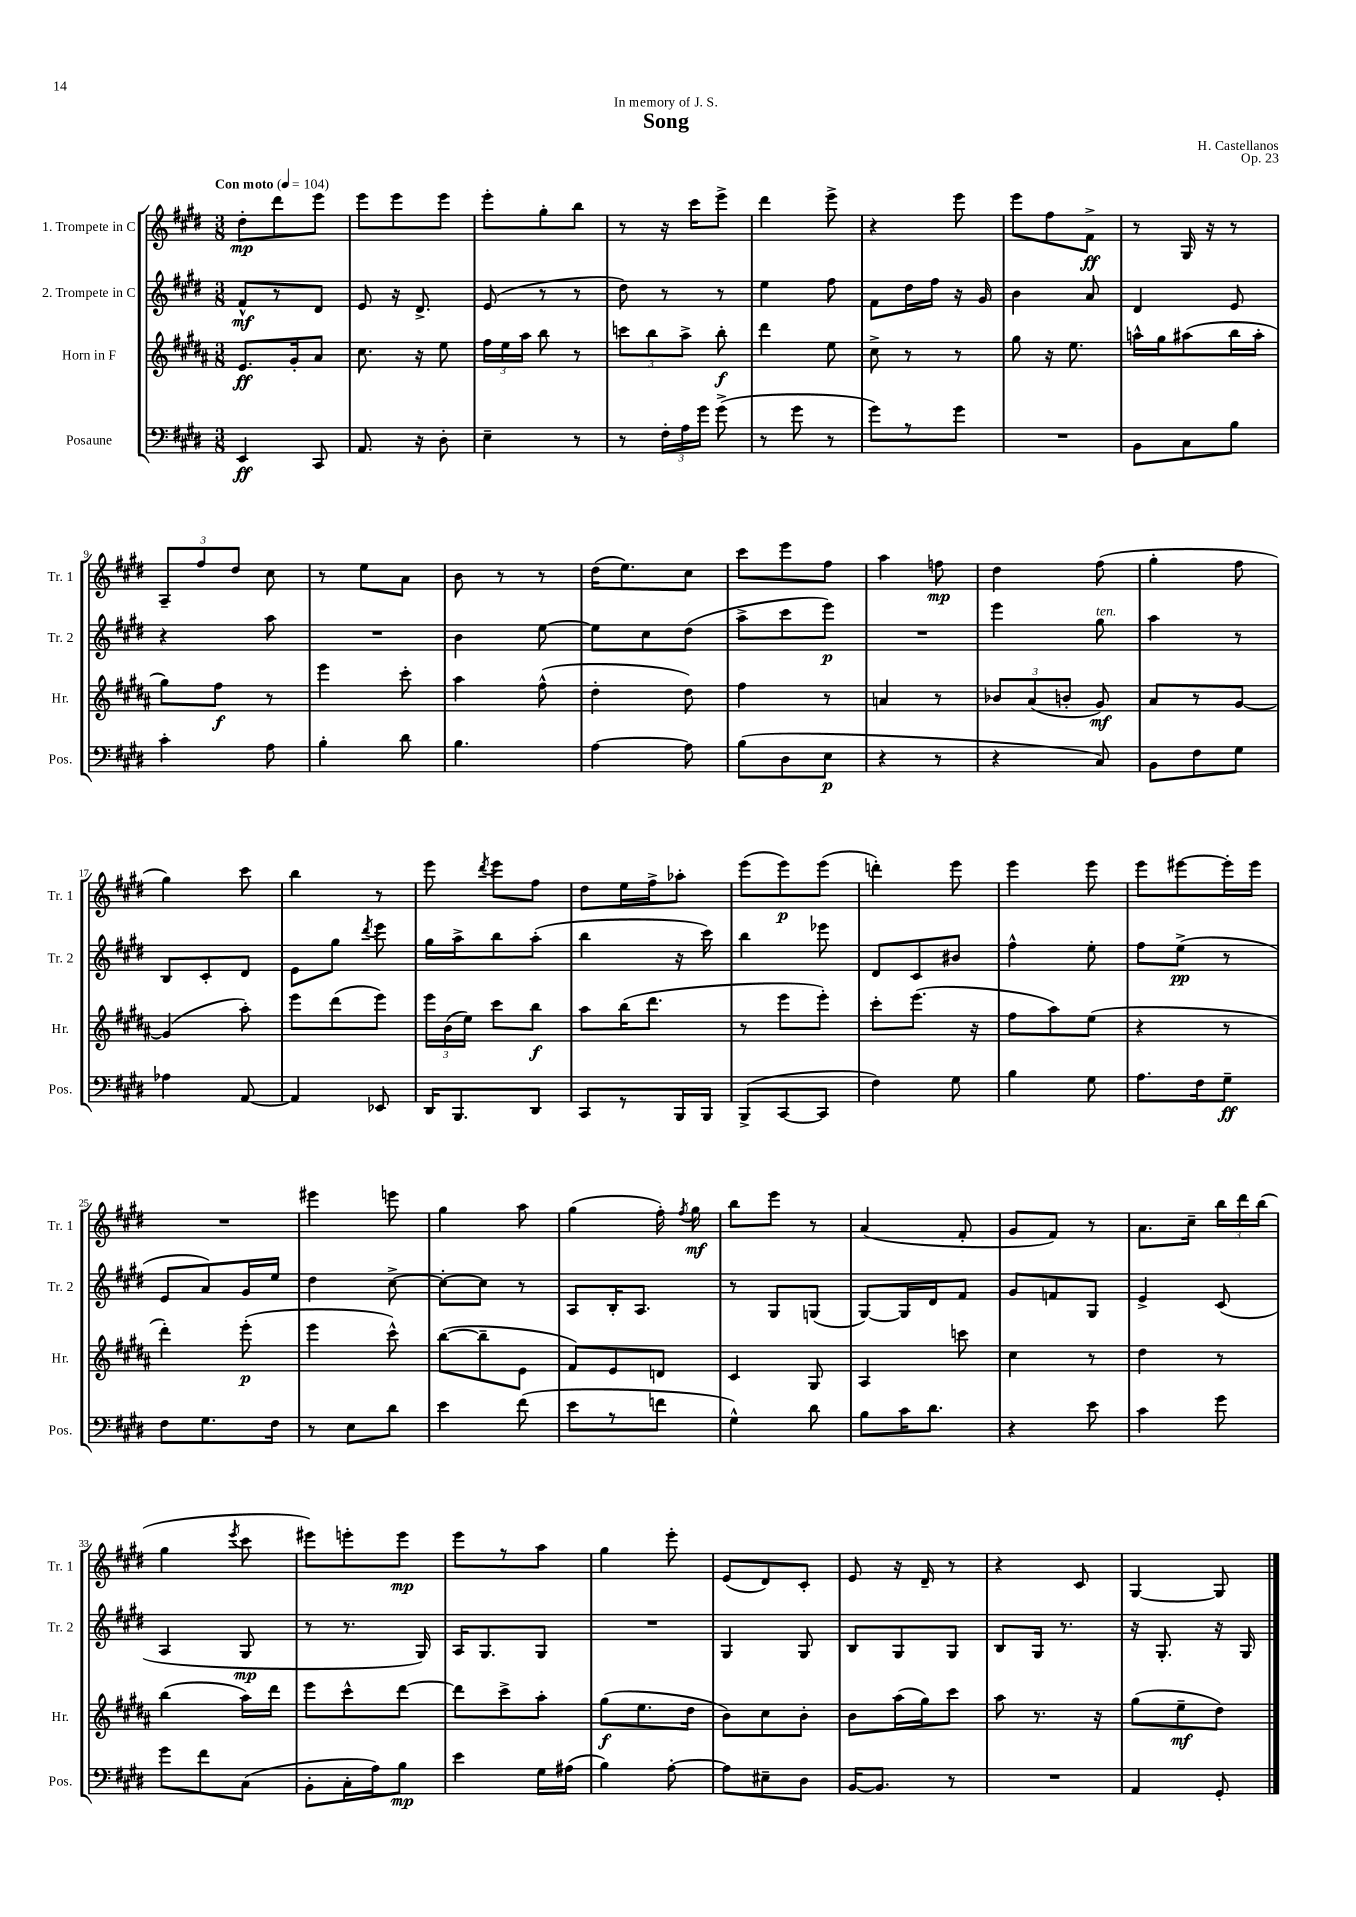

**kern	**kern	**kern	**kern
*staff4	*staff3	*staff2	*staff1
*clefF4	*clefG2	*clefG2	*clefG2
*k[f#c#g#d#]	*k[f#c#g#d#a#]	*k[f#c#g#d#]	*k[f#c#g#d#]
*M3/8	*M3/8	*M3/8	*M3/8
*MM104	*MM104	*MM104	*MM104
4EE	8.e	8f#^^	8dd#'
.	.	8r	8ddd#
.	16g#'	.	.
8CC#	8a#	8d#	8eee
=	=	=	=
8.AA	8.cc#	8e	8eee
.	.	16r	8eee
16r	16r	8.d#^	.
8D#'	8ee	.	8eee
=	=	=	=
4E~	24ff#	(8e	8eee'
.	24ee	.	.
.	24aa#	.	.
.	8bb	8r	8gg#'
8r	8r	8r	8bb
=	=	=	=
8r	12ccc	8dd#)	8r
.	12bb	.	.
24F#'	.	8r	16r
24A	12aa#^	.	.
.	.	.	16ccc#
24g#	.	.	.
(8g#^	8bb'	8r	8eee^
=	=	=	=
8r	4ddd#	4ee	4ddd#
8g#	.	.	.
8r	8ee	8ff#	8eee^
=	=	=	=
8g#)	8cc#^	8f#	4r
8r	8r	16dd#	.
.	.	16ff#	.
8g#	8r	16r	8eee
.	.	16g#	.
=	=	=	=
4.r	8gg#	4b	8eee
.	16r	.	8ff#
.	8.ee	.	.
.	.	8a	8f#^
=	=	=	=
8BB	16aa^^	4d#	8r
.	16gg#	.	.
8C#	(8aa#	.	16G#
.	.	.	16r
8B	16bb	8e	8r
.	16aa#'	.	.
=	=	=	=
4c#'	8gg#)	4r	12A~
.	.	.	12ff#
.	8ff#	.	.
.	.	.	12dd#
8A	8r	8aa	8cc#
=	=	=	=
4B'	4eee	4.r	8r
.	.	.	8ee
8d#	8ccc#'	.	8a
=	=	=	=
4.B	4aa#	4b	8b
.	.	.	8r
.	(8ff#^^	[8ee	8r
=	=	=	=
[4A	4dd#'	8ee]	(16dd#
.	.	.	8.ee)
.	.	8cc#	.
8A]	8dd#)	(8dd#	8cc#
=	=	=	=
(8B	4ff#	8aa^	8ccc#
8D#	.	8ccc#	8eee
8E	8r	8eee)	8ff#
=	=	=	=
4r	4a	4.r	4aa
8r	8r	.	8ff
=	=	=	=
4r	12b-	4eee	4dd#
.	(12a#	.	.
.	12b'	.	.
8C#)	8g#)	8gg#	(8ff#
=	=	=	=
8BB	8a#	4aa	4gg#'
8F#	8r	.	.
8G#	[8g#	8r	8ff#
=	=	=	=
4A-	(4g#]	8B	4gg#)
.	.	8c#'	.
[8AA	8aa#')	8d#	8ccc#
=	=	=	=
4AA]	8eee	8e	4bb
.	(8ddd#	8gg#	.
.	.	8qddd#	.
8EE-	8eee)	8eee	8r
=	=	=	=
16DD#	24eee	16gg#	8eee
.	(24b	.	.
8.BBB	.	16aa^	.
.	24ee)	.	.
.	.	.	8qddd#
.	8ccc#	8bb	8eee
8DD#	8bb	(8aa'	8ff#
=	=	=	=
8CC#	8aa#	4bb	8dd#
8r	(16bb	.	16ee
.	8.ddd#	.	16ff#^
16BBB	.	16r	8aa-'
16BBB	.	16ccc#)	.
=	=	=	=
(8BBB^	8r	4bb	(8eee
[8CC#	8eee	.	8eee)
8CC#]	8eee')	8eee-	(8eee
=	=	=	=
4F#)	8ccc#'	8d#	4ddd')
.	(8.eee	8c#	.
8G#	.	8b#	8eee
.	16r	.	.
=	=	=	=
4B	8ff#	4ff#^^	4eee
.	8aa#)	.	.
8G#	(8ee	8ee'	8eee
=	=	=	=
8.A	4r	8ff#	8eee
.	.	(8ee^	[8eee#
16F#	.	.	.
8G#~	8r	8r	16eee#']
.	.	.	16eee#
=	=	=	=
8F#	4ddd#')	8e	4.r
8.G#	.	8a)	.
.	(8eee'	16g#	.
16F#	.	16ee	.
=	=	=	=
8r	4eee	4dd#	4eee#
8E	.	.	.
8d#	8ccc#^^)	[8cc#^	8eee
=	=	=	=
4e	([8bb	8cc#'_	4gg#
.	8bb~]	8cc#]	.
(8f#	8e	8r	8aa
=	=	=	=
8e	8f#)	8A	(4gg#
8r	8e	16B'	.
.	.	8.A	.
8f	8d	.	16ff#')
.	.	.	8qff#
.	.	.	16gg#
=	=	=	=
4G#^^)	4c#	8r	8bb
.	.	8G#	8eee
8d#	8G#	(8G	8r
=	=	=	=
8B	4A#	[8G#)	(4a
16c#	.	16G#]	.
8.d#	.	16d#	.
.	8ccc	8f#	8f#'
=	=	=	=
4r	4cc#	8g#	8g#
.	.	8f	8f#)
8e	8r	8G#	8r
=	=	=	=
4c#	4dd#	4e^	8.a
.	.	.	16cc#~
8g#	8r	(8c#	24bb
.	.	.	24ddd#
.	.	.	(24bb
=	=	=	=
8g#	(4bb	4A	4gg#
8f#	.	.	.
.	.	.	8qeee
(8C#	16aa#)	8G#	8ccc#
.	16ddd#	.	.
=	=	=	=
8BB'	8eee	8r	8eee#)
16C#'	8ccc#^^	8.r	8eee'
16A)	.	.	.
8B	[8ddd#	.	8eee
.	.	16G#)	.
=	=	=	=
4e	8ddd#]	16A	8eee
.	.	8.G#	.
.	8ccc#^	.	8r
16G#	8aa#'	8G#	8aa
(16A#	.	.	.
=	=	=	=
4B)	(8gg#	4.r	4gg#
.	8.ee	.	.
[8A'	.	.	8eee'
.	16dd#	.	.
=	=	=	=
8A]	8b)	4G#	(8e
8E#~	8cc#	.	8d#)
8D#	8b'	8G#	8c#'
=	=	=	=
[16BB	8b	8B	8e
8.BB]	.	.	.
.	(16aa#	8G#	16r
.	16gg#)	.	16d#~
8r	8ccc#	8G#	8r
=	=	=	=
4.r	8aa#	8B	4r
.	8.r	16G#	.
.	.	8.r	.
.	.	.	8c#
.	16r	.	.
=	=	=	=
4AA	(8gg#	16r	[4G#
.	.	8.G#'	.
.	8ee~	.	.
8GG#'	8dd#)	16r	8G#]
.	.	16G#	.
==	==	==	==
*-	*-	*-	*-
